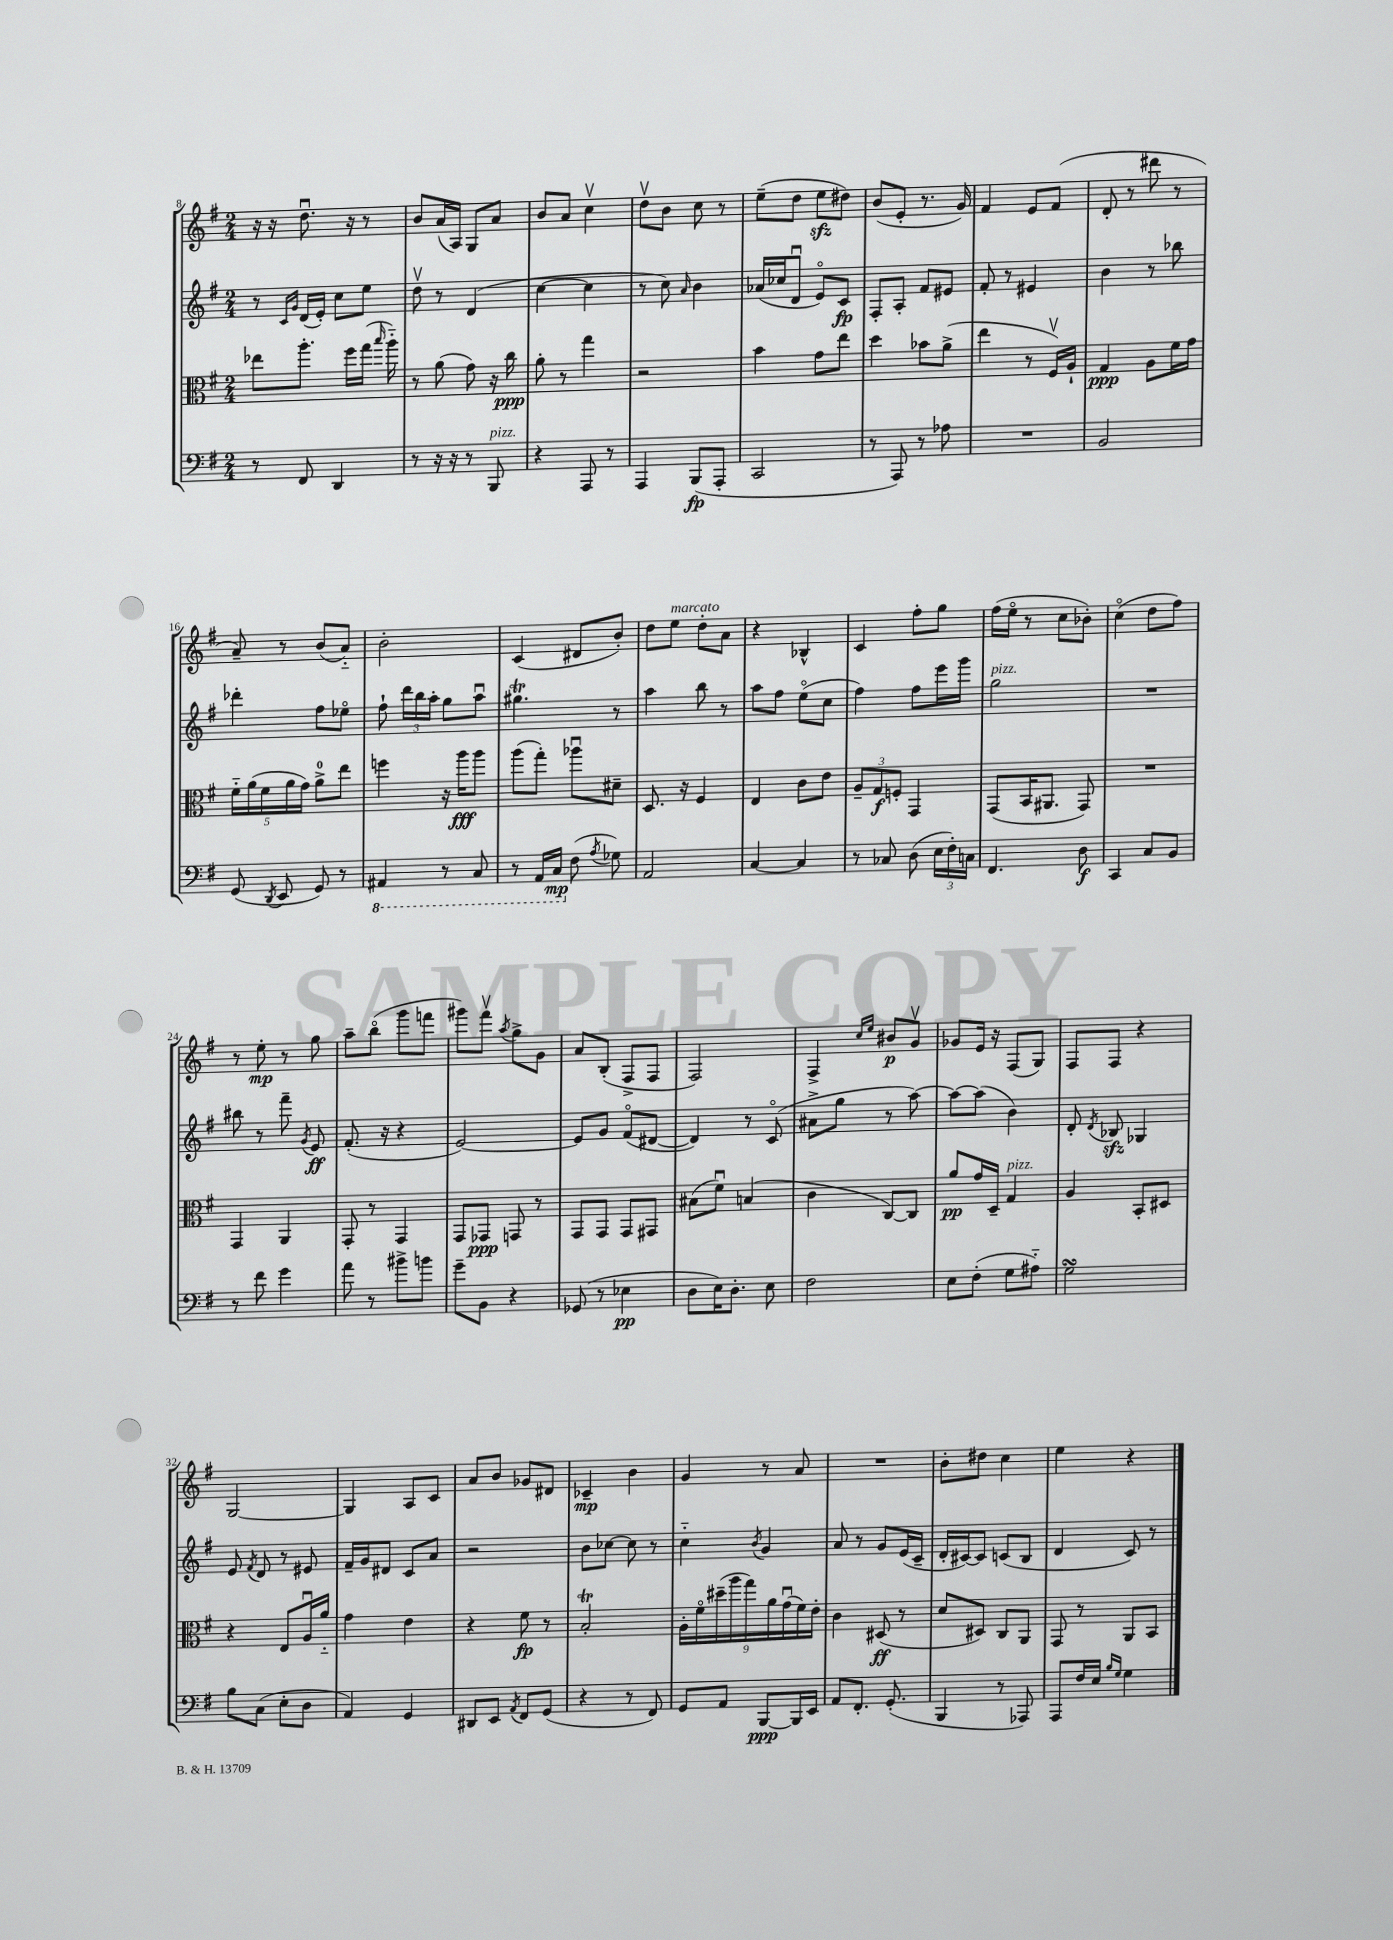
<<
\new StaffGroup <<
\new Staff = "s0" {
    \clef treble \key g \major \numericTimeSignature \time 2/4
    \autoBeamOff r16 r16 d''8.\downbow r16 r8 |
    b'8[ a'16( a16]) g8[ a'8] |
    b'8[ a'8] c''4\upbow |
    d''8[\upbow b'8] c''8 r8 |
    e''8[--( d''8] e''8[\sfz dis''8]) |
    b'8[( e'8]-. r8. g'16) |
    fis'4 e'8[ fis'8]( |
    d'8-. r8 dis'''8 r8 |
    a'8--) r8 b'8[( a'8]-_) |
    b'2-. |
    c'4( dis'8[ b'8]-.) |
    d''8[ e''8]^\markup { \italic "marcato" } d''8[-. a'8] |
    r4 bes4-^ |
    c'4 fis''8[-. g''8] |
    fis''16[( e''16]\flageolet r8 c''8[ bes'8]-.) |
    c''4\flageolet( d''8[ fis''8]) |
    r8 e''8-.\mp r8 g''8 |
    a''8[-- b''8]\flageolet( g'''8[ f'''8] |
    gis'''8[) fis'''8]\upbow \acciaccatura { a''8 } g''8[-> g'8] |
    a'8[ b8]-.( fis8[-> fis8] |
    fis2) |
    fis4-> \grace { c''16[ e''16] } bis'8[\p g'8]\upbow |
    ges'8[ e'16] r16 fis8[( g8]) |
    fis8[ fis8] r4 |
    g2~ |
    g4 a8[ c'8] |
    a'8[ b'8] ges'8[ dis'8] |
    ces'4--\mp b'4 |
    g'4 r8 a'8 |
    R2 |
    b'8[-. dis''8] c''4 |
    e''4 r4 \bar "|." |
}
\new Staff = "s1" {
    \clef treble \key g \major \numericTimeSignature \time 2/4
    \autoBeamOff r8 \grace { c'16[ g'16] } d'16[( e'16]-.) c''8[ e''8] |
    d''8\upbow r8 d'4( |
    c''4~ c''4 |
    r8 c''8) \grace { a'16 } b'4 |
    aes'16[( ces''16 d'8]\downbow e'8[\flageolet) c'8]\fp |
    fis8[-. a8]-. fis'8[ eis'8] |
    fis'8-. r8 eis'4 |
    b'4 r8 bes''8 |
    des'''4-. fis''8[ ees''8]\flageolet |
    fis''8-! \tuplet 3/2 { d'''16[ b''16 a''16]-. } g''8[ a''8]\downbow |
    gis''4.\trill r8 |
    a''4 b''8 r8 |
    a''8[ fis''8] e''8[\flageolet( c''8] |
    fis''4) fis''8[ e'''16 g'''16] |
    g''2^\markup { \italic "pizz." } |
    R2 |
    bis''8 r8 fis'''8-- \acciaccatura { g'8 } e'8\ff |
    fis'8.-.( r16 r4 |
    e'2~) |
    e'8[ g'8] fis'8[\flageolet( dis'8]~ |
    dis'4) r8 c'8\flageolet( |
    ais'8[-> g''8] r8 a''8~) |
    a''8[~ a''8]( b'4) |
    d'8-. \acciaccatura { d'8 } bes8\sfz ges4 |
    e'8 \acciaccatura { fis'8 } d'8 r8 eis'8 |
    fis'16[-- g'16 dis'8] c'8[ a'8] |
    r2 |
    b'8[ ces''8]~ ces''8 r8 |
    c''4-_ \acciaccatura { b'8 } g'4 |
    a'8 r8 g'8[ e'16( c'16]-- |
    d'16[-. cis'16~) cis'8] c'8[( b8] |
    d'4 c'8) r8 \bar "|." |
}
\new Staff = "s2" {
    \clef alto \key g \major \numericTimeSignature \time 2/4
    \autoBeamOff ees''8[ a''8.]-. fis''16[ g''16]( \grace { b''16 } a''16-_) |
    r8 a'8( g'8) r16 c''16\ppp |
    a'8-. r8 g''4 |
    r2 |
    b'4 g'8[ e''8] |
    d''4 bes'8[ a'8]->( |
    e''4 r8 fis16[\upbow) a16]-! |
    g4\ppp a8[ fis'16 g'16] |
    \tuplet 5/4 { fis'16[-_ a'16( fis'16 a'16 g'16]) } a'8[-0-> e''8] |
    f''4 r16 a''16[\fff a''8] |
    a''8[( g''8]-.) aes''8[\downbow dis'8]-- |
    d8. r16 fis4 |
    e4 c'8[ e'8] |
    \tuplet 3/2 { a8[-- g8\f f8]-. } g,4 |
    g,8[( b,16 ais,8.] g,8) |
    R2 |
    g,4 a,4 |
    g,8-. r8 g,4 |
    g,8[ ges,8]\ppp g,8 r8 |
    g,8[ g,8] g,8[ gis,8] |
    bis8[( fis'8]\downbow) b4( |
    c'4 c8[~) c8] |
    a'8[\pp g'16 d16]-- g4^\markup { \italic "pizz." } |
    a4 b,8[-. dis8] |
    r4 e8[ a16\downbow a'16]-_ |
    g'4 e'4 |
    r4 fis'8\fp r8 |
    b2-.\trill |
    \tuplet 9/8 { a16[-. fis'16\flageolet dis''16--( a''16 g''16) a'16 g'16\downbow( fis'16) e'16]-. } |
    c'4 dis8\ff( r8 |
    d'8[ dis8]) c8[ a,8] |
    g,8 r8 a,8[ b,8] \bar "|." |
}
\new Staff = "s3" {
    \clef bass \key g \major \numericTimeSignature \time 2/4
    \autoBeamOff r8 fis,8 d,4 |
    r8 r16 r16 r8 b,,8^\markup { \italic "pizz." } |
    r4 a,,8 r8 |
    a,,4 b,,8[\fp( a,,8]-. |
    c,2 |
    r8 a,,8) r8 aes8 |
    R2 |
    b,2 |
    g,8( \acciaccatura { d,8 } e,8 g,8) r8 |
    \ottava #-1 ais,,4 r8 c,8 |
    r8 a,,16[ c,16]\mp \ottava #0 fis8( \acciaccatura { a8 } ges8) |
    a,2 |
    c4~ c4 |
    r8 ces8 d8( \tuplet 3/2 { e16[ fis16-.) c16] } |
    fis,4. d8\f |
    c,4 c8[ b,8] |
    r8 fis'8 g'4 |
    a'8 r8 bis'8[-> b'8] |
    g'8[-- b,8] r4 |
    ges,8( r8 ees4\pp |
    d8[ e16) d8.]-. e8 |
    fis2 |
    e8[ fis8]-.( g8[ ais8]-_) |
    g2\turn |
    b8[ c8]( e8[-. d8] |
    a,4) g,4 |
    dis,8[ e,8] \acciaccatura { a,8 } fis,8[ g,8]( |
    r4 r8 fis,8) |
    g,8[ a,8] b,,8[~\ppp b,,16 e,16] |
    a,8[ fis,8.]-. g,8.-.( |
    b,,4 r8 aes,,8) |
    a,,8[ fis16 e16] \grace { b16[ g16] } g4 \bar "|." |
}
>>
>>
\layout { \context { \Score currentBarNumber = #8 } }
